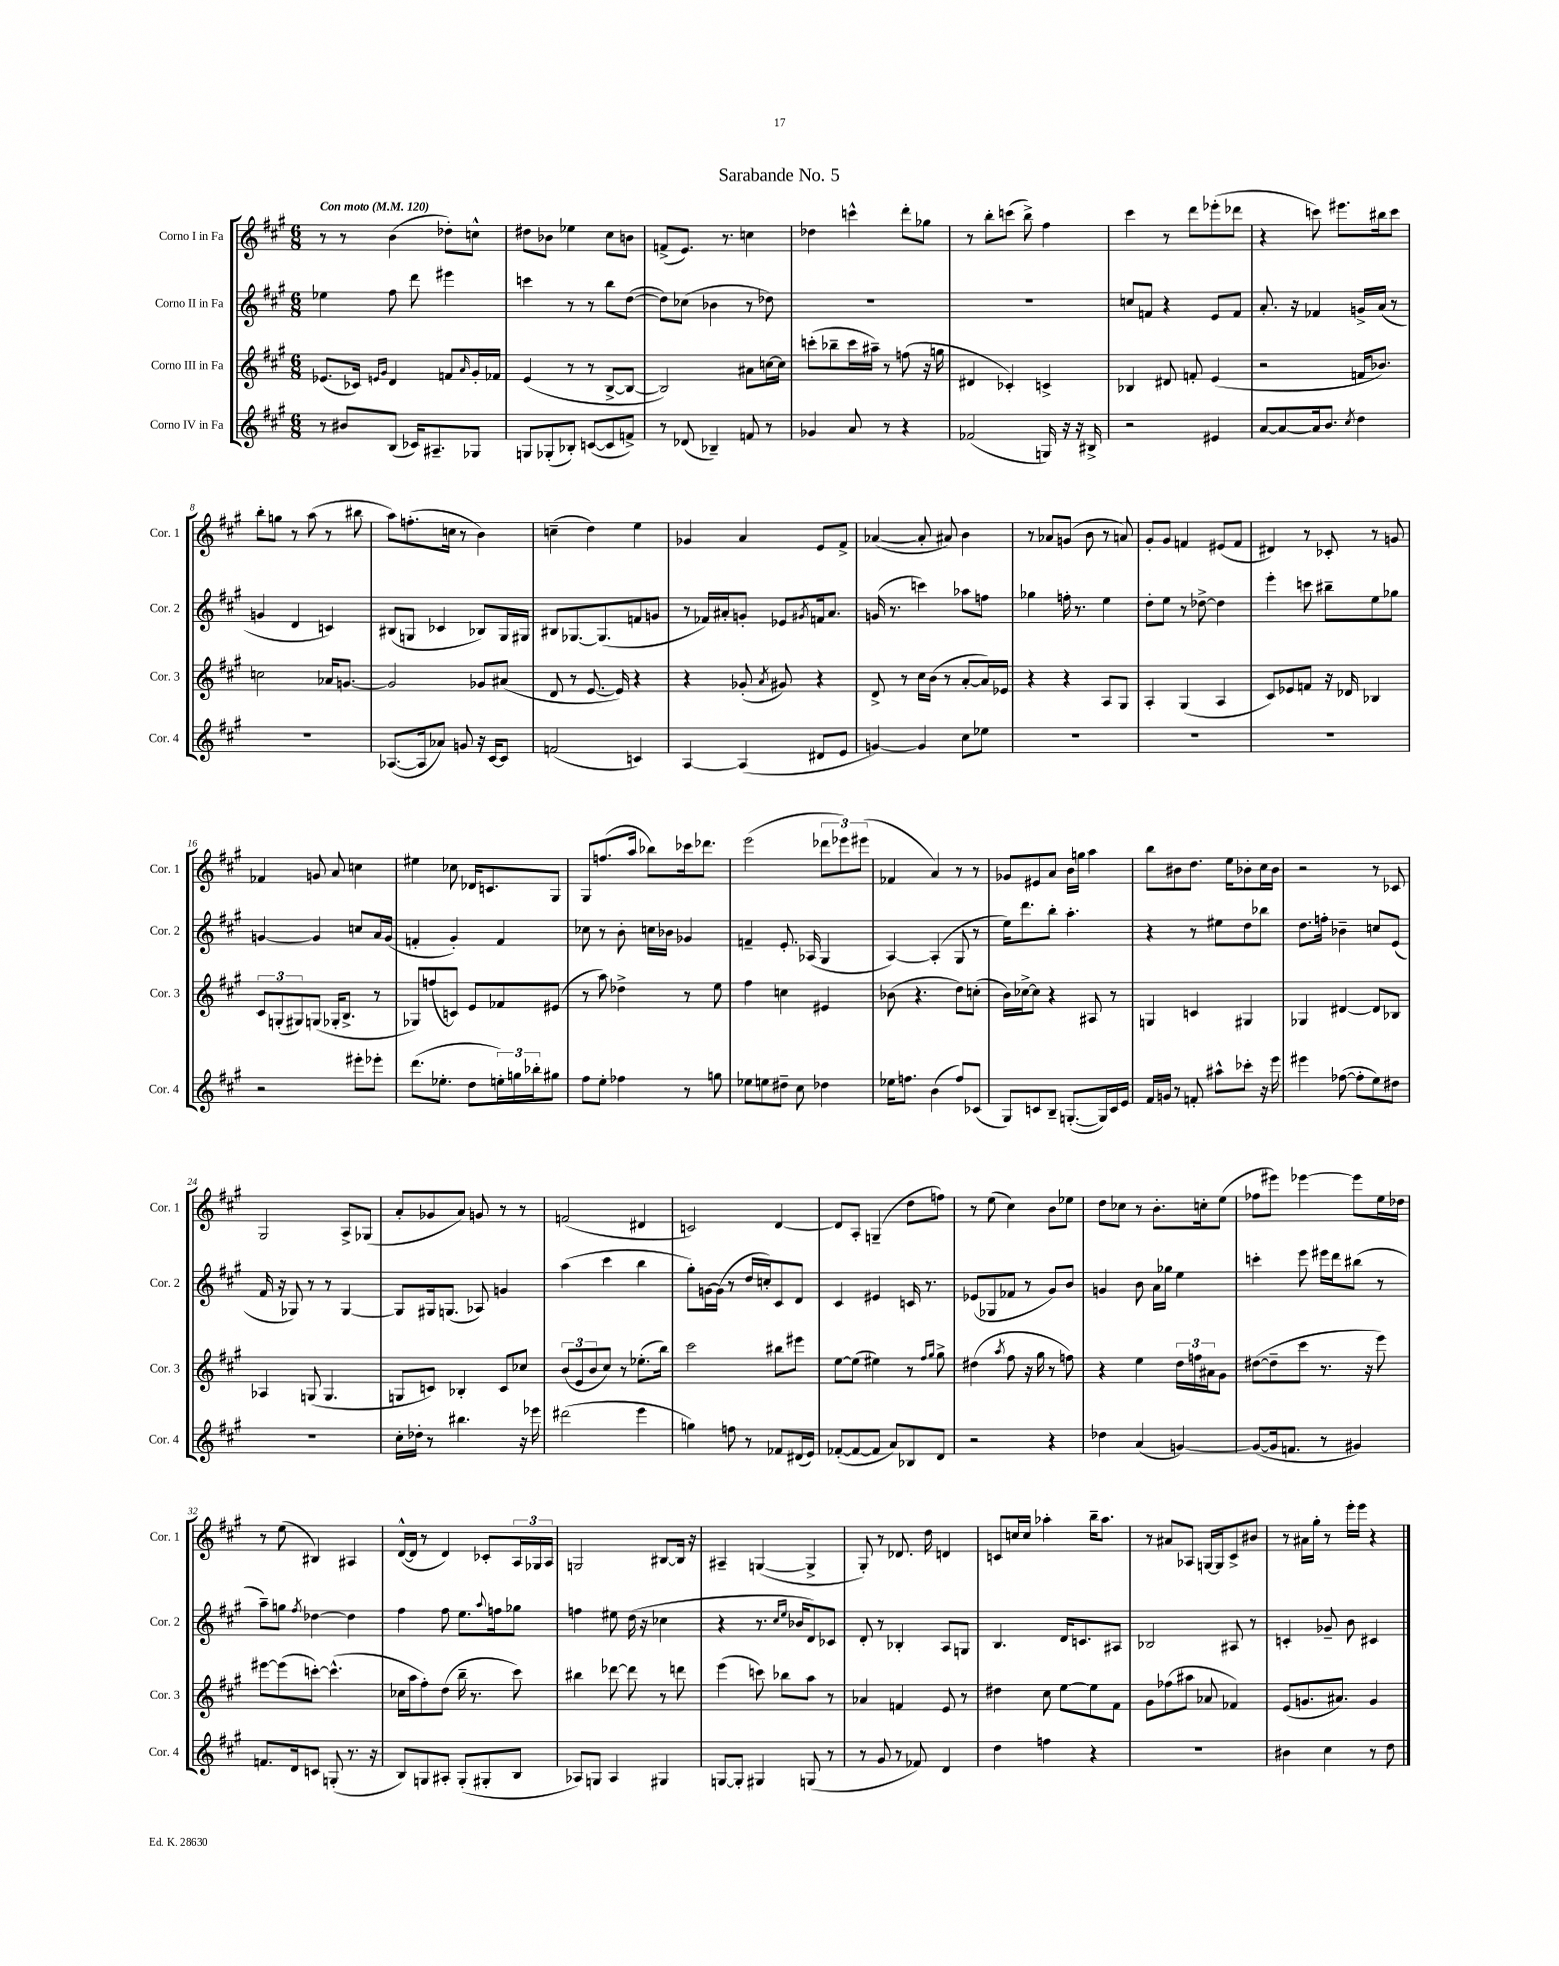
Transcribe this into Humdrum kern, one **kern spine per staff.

**kern	**kern	**kern	**kern
*part4	*part3	*part2	*part1
*staff4	*staff3	*staff2	*staff1
*I"Corno IV in Fa	*I"Corno III in Fa	*I"Corno II in Fa	*I"Corno I in Fa
*I'Cor. 4	*I'Cor. 3	*I'Cor. 2	*I'Cor. 1
*clefG2	*clefG2	*clefG2	*clefG2
*k[f#c#g#]	*k[f#c#g#]	*k[f#c#g#]	*k[f#c#g#]
*M6/8	*M6/8	*M6/8	*M6/8
*MM120	*MM120	*MM120	*MM120
=1	=1	=1	=1
!	!	!	!LO:TX:a:B:t=Con moto
8r	(8.e-X/L	4ee-X\	8r
8b#X/L	.	.	8r
.	16c-X/Jk)	.	.
.	16qqen/LL	.	.
.	16qqg#/JJ	.	.
(8B/J	4d/	8ff#\	(4b\
16c-X/KL)	.	8ddd\	.
8.A#X~/	.	.	.
.	8fn/L	4eee#X\	8dd-X'\L)
.	16qqa/	.	.
8G-X/J	16g#'/L	.	8ccn^^\J
.	16f-X/JJ	.	.
=2	=2	=2	=2
8Gn/L	(4e/	4cccn\	8dd#X\L
(8G-X'/	.	.	8b-X\J
8B-X'/J)	8r	8r	4ee-X\
([8cn/L	8r	8r	.
8c/]	[8B^/L	8bb\L	8cc#\L
8fn^/J)	8B/J_	([8dd\J	8bn\J
=3	=3	=3	=3
8r	2B/])	8dd\L])	(8fn^/L
(8d-X/	.	(8cc-X\J	8.e/J)
4B-X~/)	.	4b-X\	.
.	.	.	8.r
8fn/	8a#X\L	8r	4ccn\
8r	[16ccn\L	8dd-X\)	.
.	16cc\JJ]	.	.
=4	=4	=4	=4
4g-X/	(8cccn'\L	2.r	4dd-X\
.	8bb-X~\	.	.
8a/	16ccc\L	.	4cccn^^\
.	16aa#X~\JJ)	.	.
8r	8r	.	.
4r	(8ffn\	.	8ddd'\L
.	16r	.	8gg-X\J
.	16ggn\	.	.
=5	=5	=5	=5
(2f-X/	4d#X/	2.r	8r
.	.	.	8bb'\L
.	4c-X'/)	.	(8cccn\J
.	.	.	8bb^\)
16Gn/)	4cn^/	.	4ff#\
16r	.	.	.
16r	.	.	.
16B#X^/	.	.	.
=6	=6	=6	=6
2r	4B-X/	8ccn/L	4ccc#\
.	.	8fn/J	.
.	8d#X/	4r	8r
.	8fn'/	.	8ddd\L
4e#X/	(4e/	8e/L	(8eee-X'\
.	.	8f/J	8ddd-X\J
=7	=7	=7	=7
[8a/L	2r	8.a'/	4r
8a/_	.	.	.
.	.	16r	.
16a/k]	.	4f-X/	8cccn\)
8.b/J	.	.	.
.	.	.	8.eee#X\L
8qcc#/	.	.	.
4dd\	16fn/KL	16gn^/LL	.
.	8.b-X/J)	(16a/JJ	16bb#X\k
.	.	8r	8ccc\J
!!LO:LB:g=z
=8	=8	=8	=8
2.r	2ccn\	4gn/	8bb'\L
.	.	.	8ggn\J
.	.	4d/	8r
.	.	.	(8aa\
.	16a-X/KL	4cn/)	8r
.	[8.gn/J	.	.
.	.	.	8bb#X\
=9	=9	=9	=9
([8.A-X/L	2g/]	(8B#X/L	8aa\L)
.	.	8Gn/J	(8.ffn'\
16A-/k]	.	.	.
8a-X/J)	.	4c-X/	.
.	.	.	16ccn\Jk
8gn/	.	.	8r
16r	8g-X/L	8B-X/L)	4b\)
[16c#/KL	.	.	.
8c#/J]	(8a#X/J	16G/L	.
.	.	16G#X/JJ	.
=10	=10	=10	=10
(2fn/	8d/	8B#X/L	(4ccn~\
.	8r	[8.G-X/	.
.	[8.e/	.	4dd\)
.	.	(8.G-/]	.
.	16e/])	.	.
4cn/)	4r	8fn/	4ee\
.	.	8gn/J	.
=11	=11	=11	=11
[4A/	4r	8r	4g-X/
.	.	16f-X/LL)	.
.	.	16a#X'/J	.
(4A/]	(8g-X'/	8gn'/J	4a/
.	8qa/	.	.
.	8g#X/)	8e-X/L	.
.	.	8qg#X/	.
8d#X/L	4r	16fn/k	8e/L
.	.	8.a#/J	.
8e/J	.	.	8f#^/J
=12	=12	=12	=12
[4gn/)	8d^/	(16gn/	([4a-X/
.	.	8.r	.
.	8r	.	.
4g/]	16cc#\LL	4cccn\)	8a-'/]
.	(16b\JJ	.	.
.	8r	.	8a#X/)
8cc#\L	[8a'/L	8aa-X\L	4b\
8ee-X\J	16a/L])	8ffn\J	.
.	16e-X/JJ	.	.
=13	=13	=13	=13
2.r	4r	4gg-X\	8r
.	.	.	8a-X/L
.	4r	16ffn'\	(8gn/J
.	.	8.r	.
.	.	.	8b\
.	8A/L	4ee\	8r
.	8G#/J	.	8an/)
=14	=14	=14	=14
2.r	4A'/	8dd'\L	8g#'/L
.	.	8ee\J	8g#/J
.	(4G#/	8r	4fn/
.	.	[8dd-X^\	.
.	4A/	4dd-\]	(8e#X/L
.	.	.	8f/J
=15	=15	=15	=15
2.r	8c#/L)	4eee'\	4d#X/)
.	8e-X/	.	.
.	8fn/J	8cccn\	8r
.	16r	8bb#X~\L	8c-X'/
.	16d-X/	.	.
.	4B-X/	8ee\	8r
.	.	8gg-X\J	8gn/
!!LO:LB:g=z
=16	=16	=16	=16
2r	12c#/L	[4gn/	4f-X/
.	(12Gn'/	.	.
.	12G#X/)	.	.
.	(8Gn/J	4g/]	8gn/
.	16G-X'/KL	.	8a/
.	8.B^/J	.	.
8eee#X'\L	.	8ccn/L	4ccn\
8eee-X'\J	8r	16a/L	.
.	.	(16g/JJ	.
=17	=17	=17	=17
(8.ddd\L	8G-X/L)	4fn'/	4ee#X\
.	(8ffn/	.	.
8.ee-X'\J	.	.	.
.	8cn/J)	4g#'/)	8cc-X\
8dd\L	8e/L	.	16d-X/KL
.	.	.	8.cn/
24een'\L)	8f-X/	4f/	.
24ggn\	.	.	.
24bb-X'\J	.	.	.
8gg#X\J	(8e#X/J	.	8G#/J
=18	=18	=18	=18
8ff#\L	8r	8cc-X\	8G#/L
8ee'\J	8aa\)	8r	(8.ffn/
4ff-X\	4dd-X^\	8b'\	.
.	.	.	16aa/Jk
.	.	16ccn\LL	8bb-X\L)
.	.	16b-X\JJ	.
8r	8r	4g-X/	16ccc-X\k
.	.	.	8.ddd-X\J
8ggn\	8ee\	.	.
=19	=19	=19	=19
8ee-X\L	4ff#\	4fn~/	(2eee\
8een\	.	.	.
8dd#X~\J	4ccn\	8.e'/	.
8cc#\	.	.	.
.	.	(16A-X/	.
4dd-X\	4e#X/	4G#/	12ddd-X\L
.	.	.	12eee-X\)
.	.	.	(12eee#X\J
=20	=20	=20	=20
16ee-X\KL	(8b-X\	[4A/)	4f-X/
8.ffn\J	.	.	.
.	4.r	.	.
(4b\	.	(4A'/]	4a/)
8ff/L)	8dd\L)	8G#/	8r
(8c-X/J	(8ccn'\J	8r	8r
=21	=21	=21	=21
8G#/L)	16b\LL)	16ee\KL)	8g-X/L
.	[16cc-X^\J	8.ddd\	.
8cn/	8cc-\J]	.	8e#X/
8B~/J	4r	8bb'\J	8a/J
([8.Gn'/L	.	4.aa'\	16b\LL
.	.	.	16ggn\JJ
.	8A#X/	.	4aa\
16G/L])	.	.	.
16c/	8r	.	.
16e/JJ	.	.	.
=22	=22	=22	=22
16f#/LL	4Gn/	4r	8bb\L
16gn/JJ	.	.	.
8r	.	.	8b#X\
8fn'/	4cn/	8r	8.dd\J
8aa#X^^\L	.	8ee#X\L	.
.	.	.	16ee\KL
8ccc-X'\J	4G#X/	8dd\	8b-X'\
16r	.	8bb-X\J	16cc#\L
16eee\	.	.	16b-\JJ
=23	=23	=23	=23
4eee#X\	4G-X/	8.dd\L	2r
.	.	16ffn'\Jk	.
([8ff-X\	[4d#X/	4b-X~\	.
8ff-'\L]	.	.	.
8ee\)	8d#/L]	8ccn/L	8r
8dd#X\J	8B-X/J	(8e/J	8c-X/
!!LO:LB:g=z
=24	=24	=24	=24
2.r	4A-X/	16f#/	2G#/
.	.	16r	.
.	.	8G-X/)	.
.	(8Gn/	8r	.
.	4.G/	8r	.
.	.	[4G-/	8A^/L
.	.	.	(8G-X/J
=25	=25	=25	=25
16cc#'\LL	8Gn/L	8G-/L]	8a'/L
16dd-X'\JJ	.	.	.
8r	8cn/J)	16G#X/k	8g-X/
.	.	(8.Gn/J	.
4.bb#X\	4B-X'/	.	8a/J)
.	.	8A-X/)	8gn/
.	8c/L	4gn/	8r
16r	8cc-X/J	.	8r
16eee-X\	.	.	.
=26	=26	=26	=26
(2ddd#X\	(12b/L	(4aa\	(2fn/
.	12e/	.	.
.	12b/	.	.
.	8cc#/J)	4ccc#\	.
.	8r	.	.
4eee\	(8.ee-X'\L	4bb\	4d#X/
.	16bb\Jk)	.	.
=27	=27	=27	=27
4ggn\)	2ccc#\	8gg#'\L)	2cn/)
.	.	[16gn\L	.
.	.	(16g\JJ]	.
8ffn\	.	8r	.
8r	.	16dd/LL	.
.	.	16ccn'/J)	.
8f-X/L	8bb#X\L	8c#/	[4d/
(16d#X/L	8eee#X\J	8d/J	.
16e/JJ)	.	.	.
=28	=28	=28	=28
([8f-X'/L	[8ee\L	4c#/	8d/L]
8f-/_	(8ee\J]	.	8A'/J
8f-/J]	4ee#X\)	4e#X/	(4Gn~/
8a/L)	.	.	.
8B-X/	8r	16cn/	8dd\L
.	.	8.r	.
.	16qqff#/LL	.	.
.	16qqgg#/JJ	.	.
8d/J	8gg#^\	.	8ffn\J)
=29	=29	=29	=29
2r	(4dd#X\	(8e-X/L	8r
.	.	8G-X/	(8ee\
.	8qaa/	.	.
.	8ff#\	8f-X/J	4cc#\)
.	16r	8r	.
.	16gg#\	.	.
4r	8r	8g#/L)	8b\L
.	8ffn\)	8b/J	8ee-X\J
=30	=30	=30	=30
4dd-X\	4r	4gn/	8dd\L
.	.	.	8cc-X\J
(4a/	4ee\	8b\	8r
.	.	16a\LL	8.b'\L
.	.	16gg-X\JJ	.
[4gn/)	24dd\LL	4ee\	.
.	24ffn\	.	.
.	.	.	16ccn'\k
.	24a#X\J	.	.
.	8g#\J	.	(8ee\J
=31	=31	=31	=31
(8g/L_	([8dd#X\L	4cccn'\	8ff-X\L
16g/k]	8dd#~\]	.	8eee#X\J)
8.fn/J	.	.	.
.	8ccc#\J	8eee\	[4eee-X\
8r	8.r	16eee#X\LL	.
.	.	16ddd\J	.
4g#X/)	.	(8bb#X\J	8eee-\L]
.	16r	.	.
.	8eee\)	8r	16ee\L
.	.	.	16dd-X\JJ
!!LO:LB:g=z
=32	=32	=32	=32
8.fn/L	[8eee#X\L	8aa~\L)	8r
.	(8eee#\]	8ggn\J	(8ee\
16d/k	.	.	.
.	.	8qff#/	.
8cn/J	[8cccn'\J)	[4dd-X\	4B#X/)
(8Gn'/	(4.ccc^^\]	.	.
8.r	.	4dd-\]	4A#X/
16r	.	.	.
=33	=33	=33	=33
8B/L)	16cc-X\LL	4ff#\	([16d^^/LL
.	16aa\J	.	16d/JJ]
8Gn/	8ff#'\)	.	8r
8A#X'/J	(8dd\J	8ff#\	4d/)
(8G'/L	16bb~\	8.ee\L	.
.	8.r	.	.
8G#X'/	.	.	8c-X'/L
.	.	8qqaa/	.
.	.	16ffn\k	.
8B/J	8ccc#\)	8gg-X\J	24A/L
.	.	.	24G-X/
.	.	.	24A/JJ
=34	=34	=34	=34
8A-X/L)	4bb#X\	4ffn\	2Gn/
8Gn/J	.	.	.
4A-/	[8ddd-X\	8ee#X\	.
.	8ddd-\]	(16dd\	.
.	.	16r	.
4G#X/	8r	4cc-X\	[8B#X/L
.	8dddn\	.	16B#/Jk]
.	.	.	16r
=35	=35	=35	=35
[8Gn/L	(4eee\	4r	4A#X~/
8G'/J]	.	.	.
4G#X/	8cccn\)	8.r	([4Gn/
.	8bb-X\L	.	.
.	.	16qqcc#/LL	.
.	.	16qqee/JJ	.
.	.	16b-X/KL	.
(8Gn/	8aa\J	8d/)	4G^/]
8r	8r	8c-X/J	.
=36	=36	=36	=36
8r	4a-X/	8d'/	8G#'/)
8g#/	.	8r	8r
8r	4fn/	4B-X'/	8.d-X/
8f-X/)	.	.	.
.	.	.	16dd\
4d/	8e/	8A/L	4dn/
.	8r	8Gn/J	.
=37	=37	=37	=37
4dd\	4dd#X\	4.B/	8cn/L
.	.	.	16ccn/L
.	.	.	16cc/JJ
4ffn\	8cc#\	.	4aa-X'\
.	[8ee\L	16d/KL	.
.	.	8.cn/	.
4r	8ee\]	.	16bb~\KL
.	.	.	8.aa-\J
.	8f#\J	8A#X/J	.
=38	=38	=38	=38
2.r	8g#\L	2B-X/	8r
.	(8ff-X\	.	8a#X/L
.	8aa#X\J	.	8A-X/J
.	8a-X/	.	[16Gn/LL
.	.	.	16G/J]
.	4f-X/)	8A#X/	8c#^/
.	.	8r	8b#X/J
=39	=39	=39	=39
4b#X\	(8e/L	4cn'/	8r
.	8.gn/	.	16a#X\LL
.	.	.	16gg#'\JJ
4cc#\	.	8g-X~/	8r
.	8.a#X/J)	.	.
.	.	8b\	16eee'\LL
.	.	.	16eee\JJ
8r	4g/	4c#X/	4r
8dd\	.	.	.
==	==	==	==
*-	*-	*-	*-
